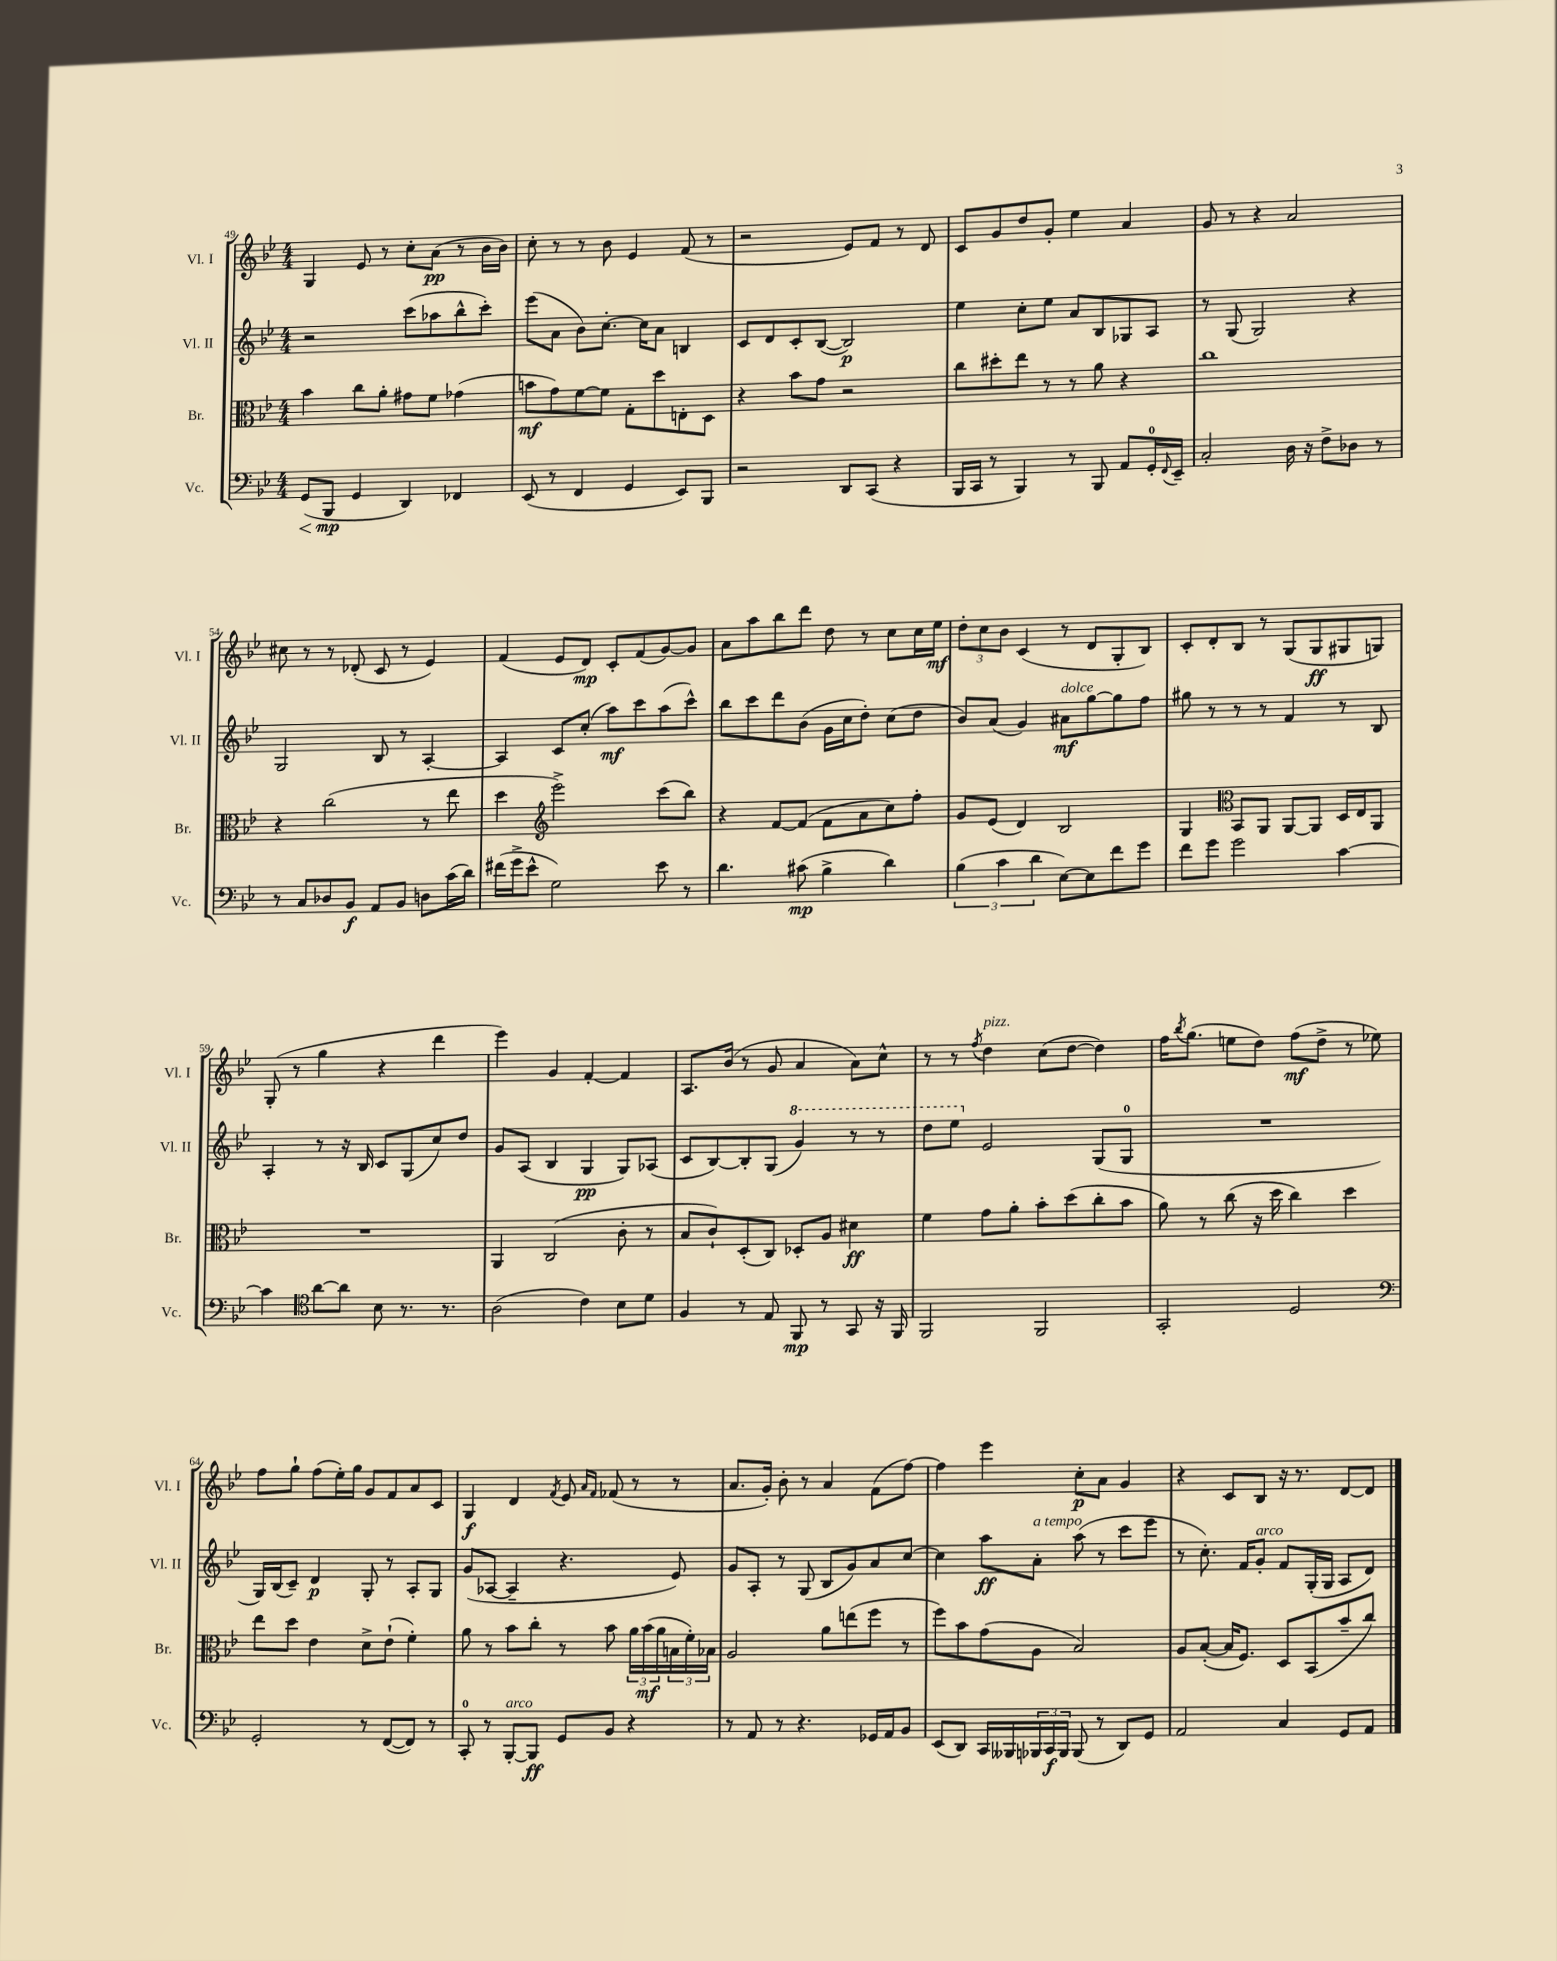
<<
\new StaffGroup <<
\new Staff = "s0" \with { instrumentName = "Vl. I" shortInstrumentName = "Vl. I" } {
    \clef treble \key bes \major \numericTimeSignature \time 4/4
    g4 ees'8 r8 c''8-. a'8\pp( r8 bes'16 bes'16) |
    c''8-. r8 r8 bes'8 ees'4 f'8( r8 |
    r2 ees'8) f'8 r8 d'8 |
    c'8 g'8 d''8 g'8-. ees''4 a'4 |
    g'8 r8 r4 a'2 |
    cis''8 r8 r8 des'8-.( c'8 r8 ees'4) |
    f'4( ees'8 d'8\mp) c'8-. f'8( g'8~) g'8 |
    a'8 a''8 bes''8 d'''8 d''8 r8 c''8 c''16 ees''16\mf |
    \tuplet 3/2 { d''8-. c''8 bes'8 } c'4( r8 d'8 g8-. bes8) |
    c'8-. d'8-. bes8 r8 g8( g8\ff gis8 g8) |
    g8-.( r8 g''4 r4 d'''4 |
    ees'''4) g'4 f'4~-. f'4 |
    a8. bes'16( r8 g'8 a'4 a'8) c''8-^ |
    r8 r8 \acciaccatura { f''8 } d''4^\markup { \italic "pizz." } c''8( d''8~ d''4) |
    f''16 \acciaccatura { bes''8 } g''8.( e''8 d''8) f''8\mf( d''8-> r8 ees''8) |
    f''8 g''8-! f''8( ees''16-.) g''16 g'8 f'8 a'8 c'8 |
    g4\f d'4 \acciaccatura { f'8 } ees'8 \grace { a'16 f'16 } fes'8( r8 r8 |
    a'8. g'16-.) bes'8-. r8 a'4 f'8( f''8~) |
    f''4 ees'''4 c''8-.\p a'8 g'4 |
    r4 c'8 bes8 r16 r8. d'8~ d'8 \bar "|." |
}
\new Staff = "s1" \with { instrumentName = "Vl. II" shortInstrumentName = "Vl. II" } {
    \clef treble \key bes \major \numericTimeSignature \time 4/4
    r2 c'''8( aes''8 bes''8-^ c'''8-.) |
    ees'''8( a'8 bes'8) c''8.~-. c''16 a'8 b4 |
    c'8 d'8 c'8-. bes8~( bes2\p) |
    ees''4 c''8-. ees''8 a'8 bes8 ges8 a8 |
    r8 g8( g2) r4 |
    g2 bes8 r8 a4~-. |
    a4 c'8 c''8-.( a''8\mf) c'''8 a''8( c'''8-^) |
    bes''8 c'''8 d'''8 bes'8( g'16 c''16 d''8-.) c''8( d''8 |
    bes'8) a'8( g'4) ais'8\mf^\markup { \italic "dolce" } g''8~ g''8 f''8 |
    gis''8 r8 r8 r8 f'4 r8 bes8 |
    a4-. r8 r16 bes16 c'8 g8( c''8) d''8 |
    g'8 a8( bes4 g4\pp g8) aes8( |
    c'8 bes8~) bes8-. g8( \ottava #1 g''4) r8 r8 |
    d'''8 ees'''8 \ottava #0 ees'2 g8( g8-0 |
    R1 |
    g16) bes16( c'8--) d'4\p g8-. r8 a8-. g8 |
    g'8( aes8~ aes4-- r4. ees'8) |
    g'8 a8-. r8 g8( bes8 g'8) a'8 c''8~ |
    c''4 a''8\ff a'8-.^\markup { \italic "a tempo" } a''8( r8 c'''8 ees'''8 |
    r8 c''8.-.) f'16 g'8-.^\markup { \italic "arco" } f'8 g16-.( g16 a8 d'8) \bar "|." |
}
\new Staff = "s2" \with { instrumentName = "Br." shortInstrumentName = "Br." } {
    \clef alto \key bes \major \numericTimeSignature \time 4/4
    bes'4 c''8 a'8-. gis'8 f'8 ges'4( |
    b'8\mf g'8) f'8~ f'8 g8-. d''8 e8-. d8 |
    r4 bes'8 g'8 r2 |
    c''8 dis''8-. ees''8 r8 r8 a'8 r4 |
    c''1 |
    r4 c''2( r8 ees''8 |
    d''4 \clef treble ees'''2->) c'''8( bes''8) |
    r4 f'8~ f'8( f'8 a'8 c''8) f''8-. |
    g'8 ees'8( d'4) bes2 |
    g4 \clef alto bes,8 a,8 a,8~ a,8 d16 ees16 a,8 |
    R1 |
    a,4 c2( c'8-. r8 |
    bes8 c'8-!) d8-.( c8) des8-. a8 dis'4\ff |
    f'4 g'8 a'8-. bes'8-. d''8( c''8-. bes'8 |
    a'8) r8 c''8( r16 d''16 c''4) d''4 |
    ees''8 d''8 ees'4 d'8-> ees'8-!( f'4-.) |
    a'8 r8 bes'8 c''8-. r8 bes'8 \tuplet 3/2 { a'16 bes'16\mf( a'16 } \tuplet 3/2 { b16 f'16-.) bes16 } |
    a2 a'8 e''8( f''8 r8 |
    f''8) bes'8 g'8( a8 bes2) |
    a8 bes8~-.( bes16 f8.) d8 bes,8( bes'8-- c''8) \bar "|." |
}
\new Staff = "s3" \with { instrumentName = "Vc." shortInstrumentName = "Vc." } {
    \clef bass \key bes \major \numericTimeSignature \time 4/4
    g,8\<( bes,,8\mp\! g,4 d,4) fes,4 |
    ees,8( r8 f,4 g,4 ees,8) bes,,8 |
    r2 d,8 c,8( r4 |
    bes,,16 c,16 r8 bes,,4) r8 bes,,8 a,8 g,16-0-. \appoggiatura { f,8 } ees,16-- |
    c2-. d16 r16 f8-> des8 r8 |
    r8 c8 des8 bes,8\f a,8 bes,8 d8 c'16( d'16) |
    fis'16( g'16-> ees'8-^ g2) ees'8 r8 |
    d'4. cis'8\mp( bes4-> d'4) |
    \tuplet 3/2 { bes4( c'4 d'4 } ees8~) ees8 f'8 g'8 |
    f'8 g'8 g'2 c'4~ |
    c'4 \clef tenor a'8~ a'8 bes8 r8. r8. |
    a2( c'4) bes8 d'8 |
    f4 r8 ees8 f,8\mp r8 g,8 r16 f,16 |
    f,2 f,2 |
    g,2-. d2 |
    \clef bass g,2-. r8 f,8~( f,8) r8 |
    c,8-0-. r8 bes,,8~-.^\markup { \italic "arco" } bes,,8\ff g,8 bes,8 r4 |
    r8 a,8 r8 r4. ges,16 a,16 bes,8 |
    ees,8( d,8) c,16 beses,,16 \tuplet 3/2 { bes,,16 c,16\f bes,,16 } bes,,8( r8 d,8) g,8 |
    a,2 c4 g,8 a,8 \bar "|." |
}
>>
>>
\layout { \context { \Score currentBarNumber = #49 } }
